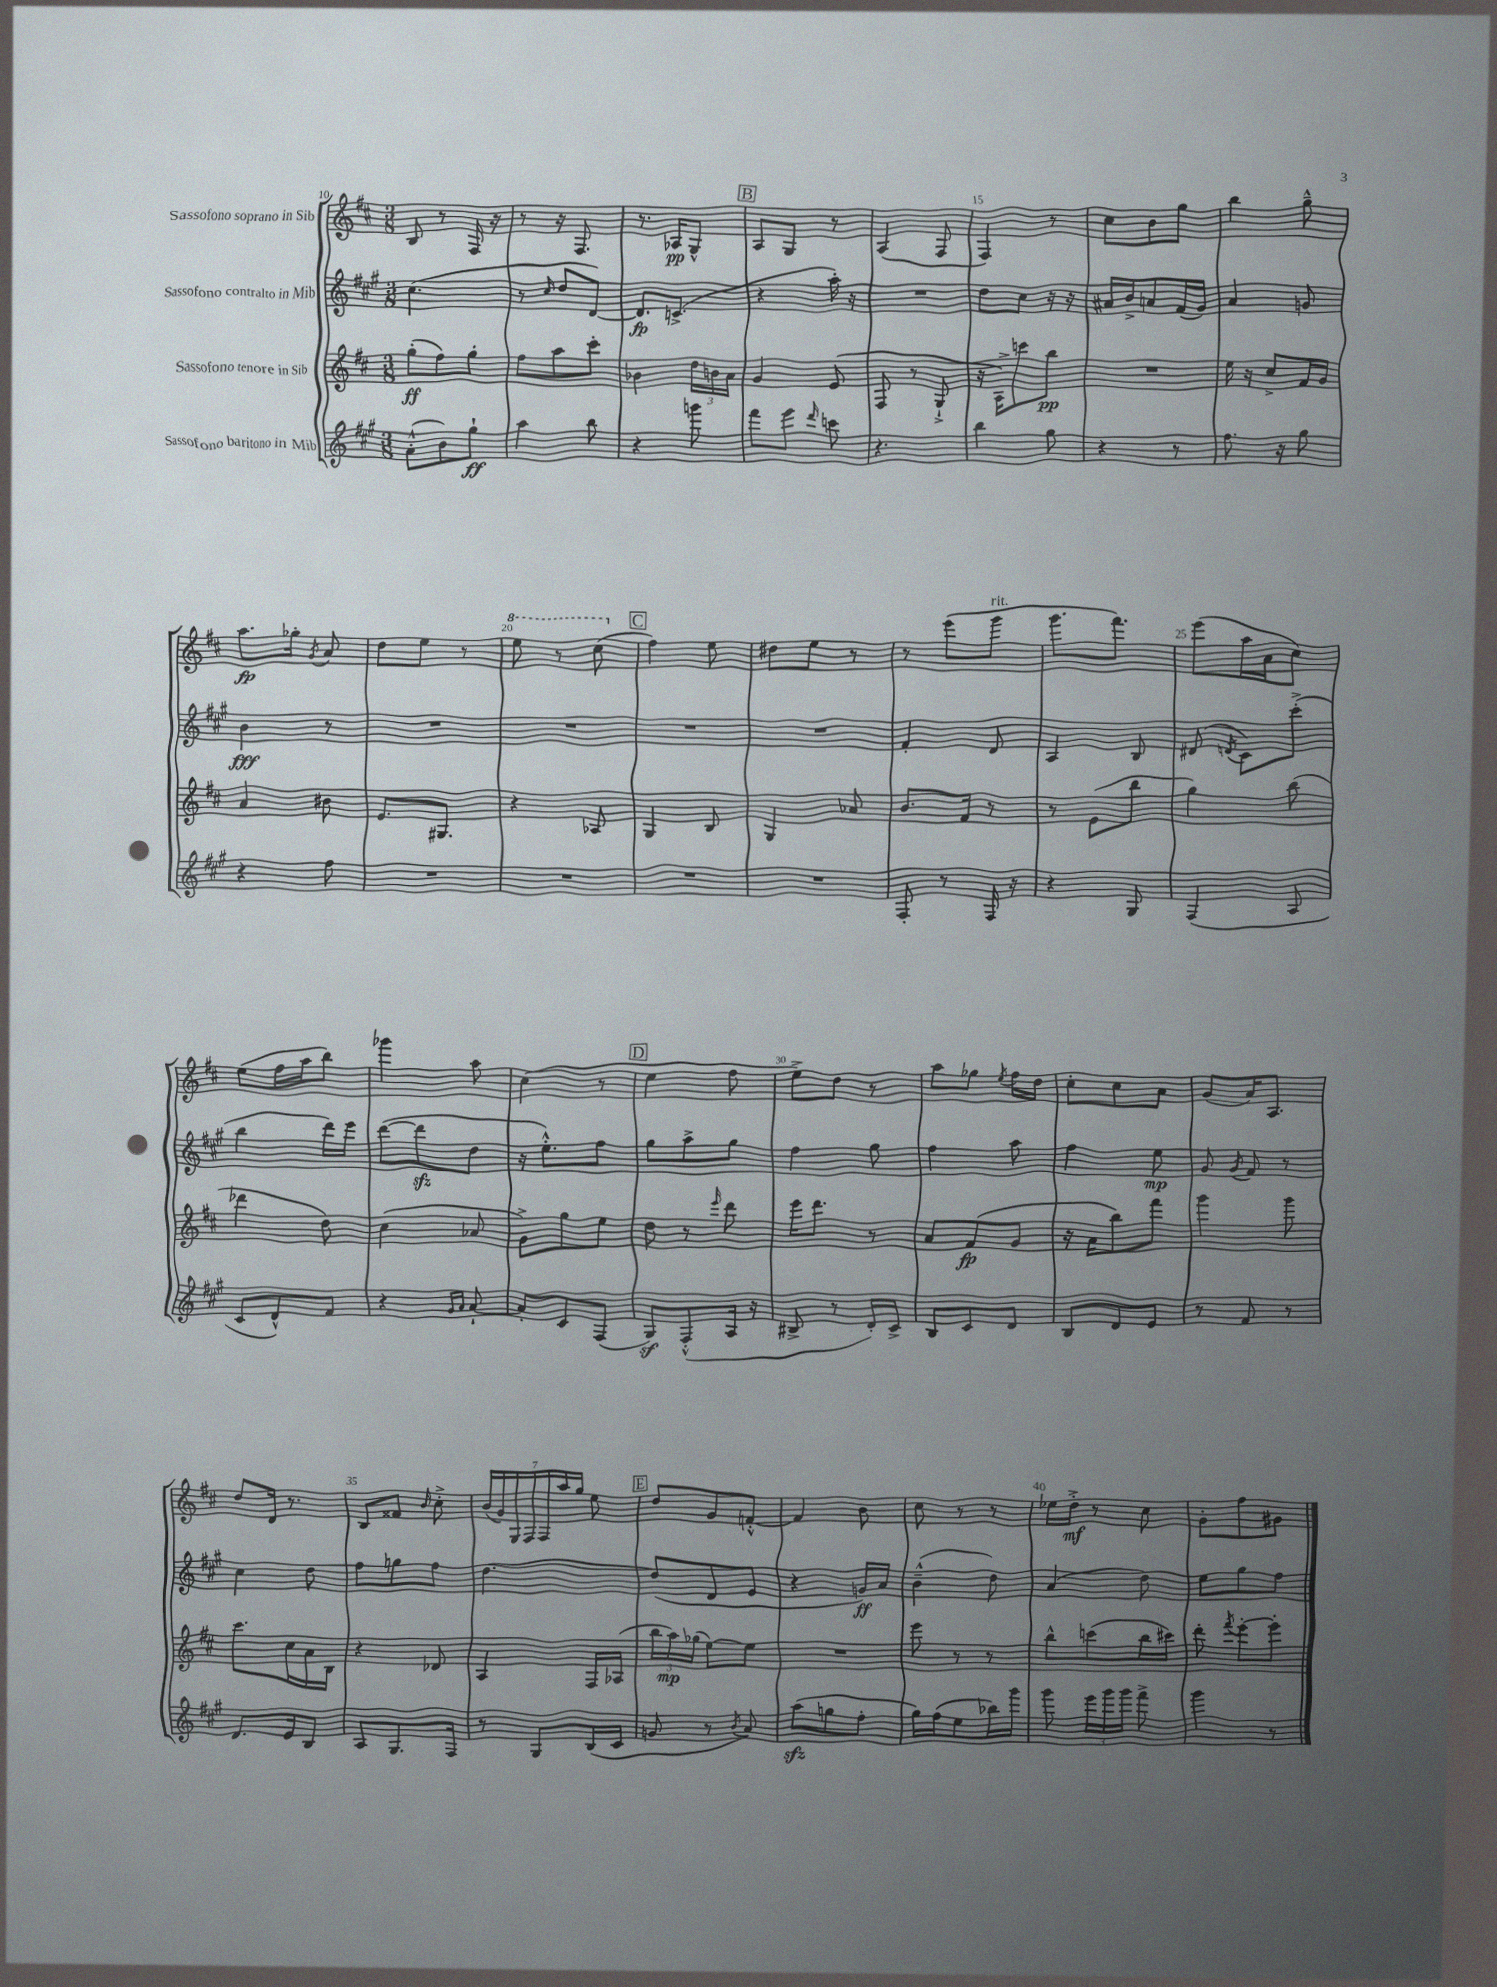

**kern	**dynam	**kern	**dynam	**kern	**dynam	**kern	**dynam
*part4	*part4	*part3	*part3	*part2	*part2	*part1	*part1
*staff4	*staff4	*staff3	*staff3	*staff2	*staff2	*staff1	*staff1
*I"Sassofono baritono in Mib	*	*I"Sassofono tenore in Sib	*	*I"Sassofono contralto in Mib	*	*I"Sassofono soprano in Sib	*
*clefG2	*	*clefG2	*	*clefG2	*	*clefG2	*
*k[f#c#g#]	*	*k[f#c#]	*	*k[f#c#g#]	*	*k[f#c#]	*
*M3/8	*	*M3/8	*	*M3/8	*	*M3/8	*
=10	=10	=10	=10	=10	=10	=10	=10
(8a'^^\L	.	(8gg'\L	ff	(4.cc#\	.	8B/	.
8b\)	.	8ff#\)	.	.	.	8r	.
8gg#`\J	ff	8gg'\J	.	.	.	16F#/	.
.	.	.	.	.	.	16r	.
=11	=11	=11	=11	=11	=11	=11	=11
4aa\	.	8ff#\L	.	8r	.	8r	.
.	.	.	.	16qqcc#/	.	.	.
.	.	8aa\	.	8dd/L	.	16r	.
.	.	.	.	.	.	8.F#/	.
8bb\	.	8ccc#'\J	.	[8d/J)	.	.	.
=12	=12	=12	=12	=12	=12	=12	=12
4r	.	4b-X\	.	8.d/L]	fp	8.r	.
.	.	.	.	(8.cn^/J	.	16A-X/KL	pp
8gggn\	.	24dd\LL	.	.	.	8G^^/J	.
.	.	24bn\	.	.	.	.	.
.	.	24a\JJ	.	.	.	.	.
!!LO:REH:place=s1:t=B
=13	=13	=13	=13	=13	=13	=13	=13
8fff#\L	.	4g/	.	4r	.	8A/L	.
8eee\J	.	.	.	.	.	8G/J	.
16qqddd/	.	.	.	.	.	.	.
8cccn\	.	(8e/	.	16aa'\)	.	8r	.
.	.	.	.	16r	.	.	.
=14	=14	=14	=14	=14	=14	=14	=14
4.r	.	8F#/	.	4.r	.	(4A/	.
.	.	8r	.	.	.	.	.
.	.	8G`^/	.	.	.	8F#/	.
=15	=15	=15	=15	=15	=15	=15	=15
4bb\	.	16r	.	8dd\L	.	4F#/)	.
.	.	16A^\KL)	.	.	.	.	.
.	.	8cccn\	.	8cc#\J	.	.	.
8gg#\	.	8bb\J	pp	16r	.	8r	.
.	.	.	.	16r	.	.	.
=16	=16	=16	=16	=16	=16	=16	=16
4r	.	4.r	.	16a#X/LL	.	8cc#\L	.
.	.	.	.	16b^/J	.	.	.
.	.	.	.	8an/	.	8b\	.
8r	.	.	.	(16f#/L	.	8gg\J	.
.	.	.	.	16g#/JJ)	.	.	.
=17	=17	=17	=17	=17	=17	=17	=17
8.ff#\	.	16ee\	.	4a/	.	4bb\	.
.	.	16r	.	.	.	.	.
.	.	8cc#^/L	.	.	.	.	.
16r	.	.	.	.	.	.	.
8gg#\	.	16f#/L	.	8gn/	.	8gg~^^\	.
.	.	16g/JJ	.	.	.	.	.
!!LO:LB:g=z
=18	=18	=18	=18	=18	=18	=18	=18
4r	.	4a/	.	4b\	fff	8.aa\L	fp
.	.	.	.	.	.	16gg-X'\Jk	.
.	.	.	.	.	.	8qg/	.
8ff#\	.	8b#X\	.	8r	.	8a/	.
=19	=19	=19	=19	=19	=19	=19	=19
4.r	.	8.e/L	.	4.r	.	8dd\L	.
.	.	.	.	.	.	8ee\J	.
.	.	8.G#X/J	.	.	.	.	.
.	.	.	.	.	.	8r	.
=20	=20	=20	=20	=20	=20	=20	=20
*	*	*	*	*	*	*8va	*
4.r	.	4r	.	4.r	.	8eee\	.
.	.	.	.	.	.	8r	.
.	.	8A-X/	.	.	.	(8ccc#\	.
!!LO:REH:place=s1:t=C
=21	=21	=21	=21	=21	=21	=21	=21
*	*	*	*	*	*	*X8va	*
4.r	.	4G/	.	4.r	.	4ff#\)	.
.	.	8B/	.	.	.	8ee\	.
=22	=22	=22	=22	=22	=22	=22	=22
4.r	.	4G/	.	4.r	.	8dd#X\L	.
.	.	.	.	.	.	8ee\J	.
.	.	8a-X/	.	.	.	8r	.
=23	=23	=23	=23	=23	=23	=23	=23
8F#'/	.	8.b/L	.	4f#'/	.	8r	.
8r	.	.	.	.	.	(8eee\L	.
.	.	16f#/Jk	.	.	.	.	.
!	!	!	!	!	!	!LO:TX:a:i:t=rit.	!
16F#/	.	8r	.	8d/	.	8ggg\J	.
16r	.	.	.	.	.	.	.
=24	=24	=24	=24	=24	=24	=24	=24
4r	.	8r	.	4A/	.	8.ggg\L	.
.	.	(8e\L	.	.	.	.	.
.	.	.	.	.	.	8.fff#\J)	.
8G#/	.	8bb\J	.	8B/	.	.	.
=25	=25	=25	=25	=25	=25	=25	=25
(4F#/	.	4gg\)	.	(8d#X/	.	(8eee\L	.
.	.	.	.	8qdn/	.	.	.
.	.	.	.	8c#\L)	.	16aa\L	.
.	.	.	.	.	.	16a\J	.
8A/	.	(8bb\	.	(8ccc#'^\J	.	8cc#\J)	.
!!LO:LB:g=z
=26	=26	=26	=26	=26	=26	=26	=26
8c#/L	.	4ddd-X\	.	4bb\	.	(8ee\L	.
8d^^/)	.	.	.	.	.	16ff#\L	.
.	.	.	.	.	.	16aa\J	.
8f#/J	.	8dd\)	.	16ddd\LL)	.	8bb\J)	.
.	.	.	.	16eee\JJ	.	.	.
=27	=27	=27	=27	=27	=27	=27	=27
4r	.	(4cc#\	.	([8ddd\L	.	4ggg-X\	.
.	.	.	.	8dddzz\]	.	.	.
16qqg#/LL	.	.	.	.	.	.	.
16qqa/JJ	.	.	.	.	.	.	.
[8a`/	.	8a-X/	.	8dd\J	.	8aa\	.
=28	=28	=28	=28	=28	=28	=28	=28
8a'/L]	.	8g^\L)	.	16r	.	(4cc#\	.
.	.	.	.	8.ee'^^\L)	.	.	.
8c#/	.	8gg\	.	.	.	.	.
(8F#/J	.	8ee\J	.	8ff#\J	.	8r	.
!!LO:REH:place=s1:t=D
=29	=29	=29	=29	=29	=29	=29	=29
8G#z/L)	.	8dd\	.	8gg#\L	.	4ee\	.
(8F#'^^/	.	8r	.	8aa^\	.	.	.
.	.	16qqeee/	.	.	.	.	.
16A/Jk	.	8ddd\	.	8gg#\J	.	8ff#\	.
16r	.	.	.	.	.	.	.
=30	=30	=30	=30	=30	=30	=30	=30
8B#X^/	.	16eee\KL	.	4ff#\	.	8ee^\L)	.
.	.	8.ddd\J	.	.	.	.	.
8r	.	.	.	.	.	8dd\J	.
16d'/LL)	.	8r	.	8gg#\	.	8r	.
16c#^/JJ	.	.	.	.	.	.	.
=31	=31	=31	=31	=31	=31	=31	=31
8B/L	.	8a/L	.	4ff#\	.	8aa\L	.
8c#/	.	(8f#/	fp	.	.	8gg-X\J	.
.	.	.	.	.	.	8qee/	.
8d/J	.	8g/J	.	8aa\	.	16ff#\LL	.
.	.	.	.	.	.	16dd\JJ	.
=32	=32	=32	=32	=32	=32	=32	=32
8B/L	.	16r	.	4ff#\	.	8cc#'\L	.
.	.	16a\KL	.	.	.	.	.
8d/	.	8bb\)	.	.	.	8cc#\	.
8e/J	.	8fff#\J	.	8ee\	mp	8a\J	.
=33	=33	=33	=33	=33	=33	=33	=33
8r	.	4ggg\	.	8g#/	.	(8g/L	.
.	.	.	.	8qg#/	.	.	.
8f#/	.	.	.	8f#/	.	16a/K)	.
.	.	.	.	.	.	8.A/J	.
8r	.	8ggg\	.	8r	.	.	.
!!LO:LB:g=z
=34	=34	=34	=34	=34	=34	=34	=34
8.d/L	.	8.ccc#\L	.	4cc#\	.	8dd/L	.
.	.	.	.	.	.	16d/Jk	.
16e/k	.	16cc#\L	.	.	.	8.r	.
8B/J	.	16a\	.	8dd\	.	.	.
.	.	16B\JJ	.	.	.	.	.
=35	=35	=35	=35	=35	=35	=35	=35
8A/L	.	4r	.	8ff#\L	.	8B/L	.
8.G#/	.	.	.	8ggn\	.	8f##X/J	.
.	.	.	.	.	.	16qqb/	.
.	.	8d-X/	.	8ff#\J	.	8cc#'^\	.
16F#/Jk	.	.	.	.	.	.	.
=36	=36	=36	=36	=36	=36	=36	=36
8r	.	4A/	.	[4.dd\	.	(28b/LL	.
.	.	.	.	.	.	28g/)	.
.	.	.	.	.	.	28G/	.
.	.	.	.	.	.	28F#/	.
8G#/L	.	.	.	.	.	.	.
.	.	.	.	.	.	28F#/	.
.	.	.	.	.	.	28aa/	.
.	.	.	.	.	.	28gg/JJ	.
(16B/L	.	16F#/LL	.	.	.	8ee\	.
16c#/JJ	.	(16A-X/JJ	.	.	.	.	.
!!LO:REH:place=s1:t=E
=37	=37	=37	=37	=37	=37	=37	=37
8gn/	.	24bb\LL	.	(8dd/L]	.	8dd/L	.
.	.	24aa\)	mp	.	.	.	.
.	.	(24gg-X\JJ	.	.	.	.	.
8r	.	[8ee\L)	.	8d/	.	8g/	.
8qb/	.	.	.	.	.	.	.
8a/)	.	8ee\J]	.	8e/J	.	[8fn'^^/J	.
=38	=38	=38	=38	=38	=38	=38	=38
(8aazz\L	.	4.r	.	4r	.	4f/]	.
8ggn\	.	.	.	.	.	.	.
8ff#'\J	.	.	.	16gn/LL)	ff	8b\	.
.	.	.	.	16a/JJ	.	.	.
=39	=39	=39	=39	=39	=39	=39	=39
16gg#\LL)	.	8eee\	.	(4b~^^\	.	8cc#\	.
(16ff#\J	.	.	.	.	.	.	.
8ee\	.	8r	.	.	.	8r	.
16bb-X\L)	.	8r	.	8dd\)	.	8r	.
16ggg#\JJ	.	.	.	.	.	.	.
=40	=40	=40	=40	=40	=40	=40	=40
8ggg#\	.	8bb^^\L	.	(4a/	.	16ee-X\LL	.
.	.	.	.	.	.	16dd'^\JJ	mf
24eee\LL	.	(8cccn\	.	.	.	8r	.
24ggg#\	.	.	.	.	.	.	.
24ggg#\JJ	.	.	.	.	.	.	.
8fff#^\	.	16bb\L	.	8dd\)	.	8cc#\	.
.	.	16ccc#X\JJ)	.	.	.	.	.
=41	=41	=41	=41	=41	=41	=41	=41
4ggg#\	.	8ddd'\	.	8ee\L	.	8g'\L	.
.	.	8qfff#/	.	.	.	.	.
.	.	[8eee'\L	.	8gg#\	.	8ff#\	.
8r	.	8eee'\J]	.	8ff#\J	.	8g#X\J	.
==	==	==	==	==	==	==	==
*-	*-	*-	*-	*-	*-	*-	*-
